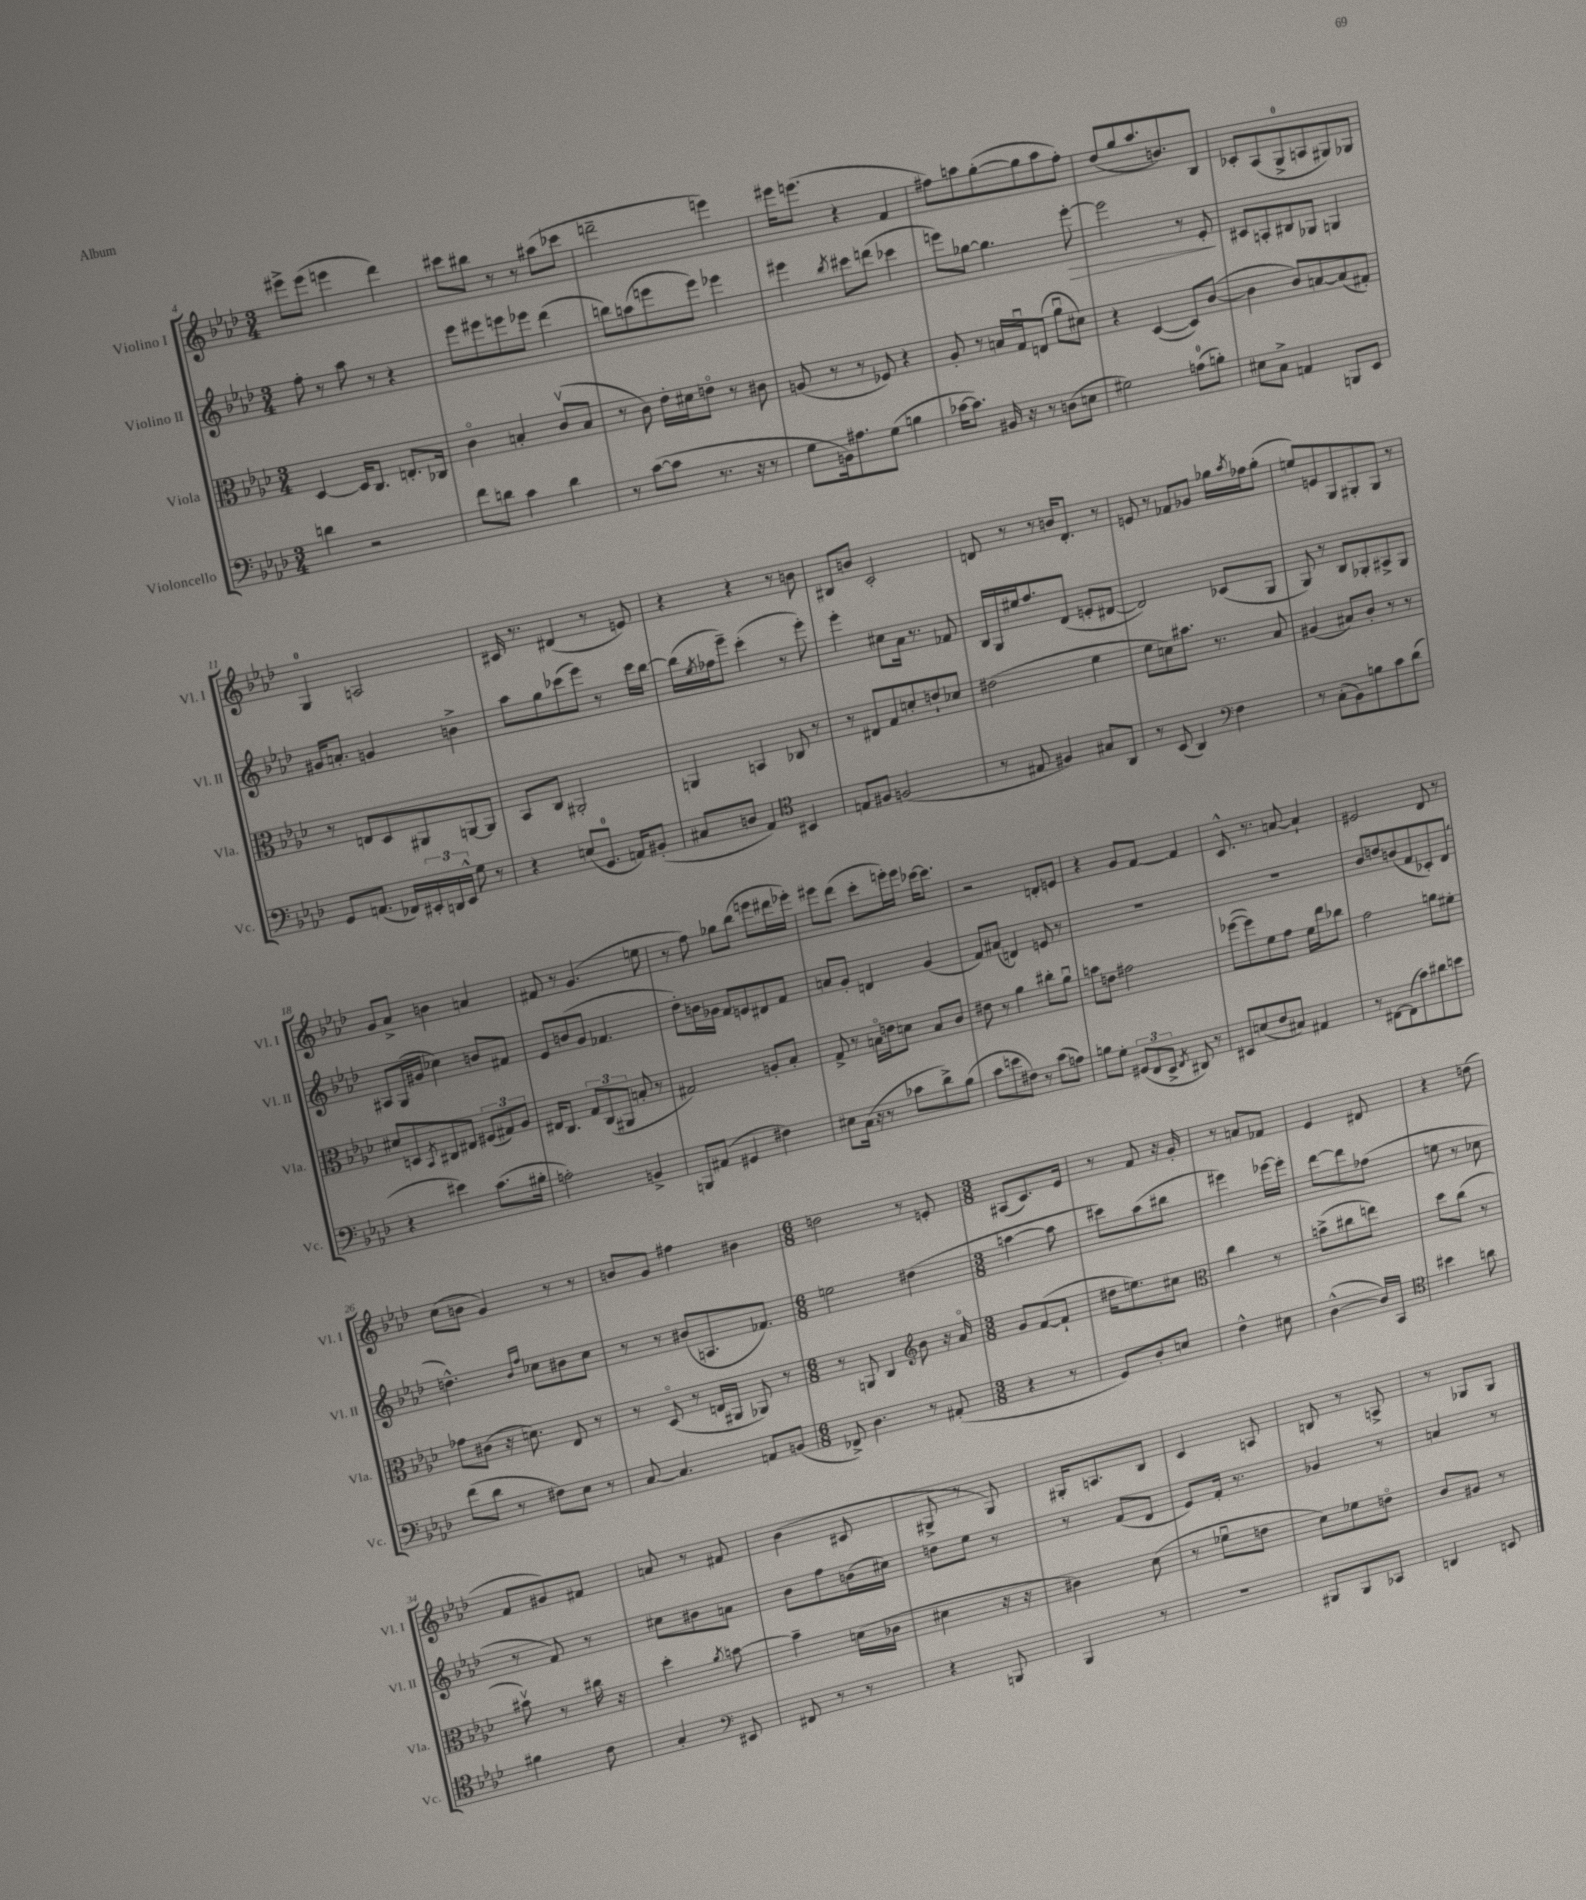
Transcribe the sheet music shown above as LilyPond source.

<<
\new StaffGroup <<
\new Staff = "s0" \with { instrumentName = "Violino I" shortInstrumentName = "Vl. I" } {
    \clef treble \key aes \major \numericTimeSignature \time 3/4
    eis'''8-> eis'''8( e'''4 des'''4) |
    cis'''8 bis''8 r8 r8 ais''8( ces'''8 |
    d'''2-- e'''4) |
    eis'''16 e'''8.( r4 f'4 |
    fis''8) a''8 g''8~-.( g''8 a''8 fis''8-.) |
    des''8( g''8 aes''8. b'8.) bes8 |
    ces'8-. aes8( g8-0-> a8 gis8) ges8 |
    g4-0 a2 |
    cis'16 r8. dis'4( r8 e'8) |
    r4 r4 r8 b'8 |
    bis8 b'8 c'2-. |
    d'8 r8 r8 b'16 d'8.-. r8 |
    e'8 r8 fes'8 ges'8 ges''16 \acciaccatura { aes''8 } fes''16 ges''8-.( |
    e''8) e'8 g8 gis8-. gis8 r8 |
    g'8 aes'8-> b'4 a'4 |
    fis'8 r8 g'4.( e''8 |
    r8 f''8) ges''8 bes''8( e'''8 dis'''16 ees'''16-.) |
    eis'''8 des'''8( c'''8-. e'''16-.) e'''16 ces'''16~ ces'''8. |
    r2 d'8-. e'8 |
    r4 g'8 f'8~ f'4 |
    c'8.-^ r8. a'8~ a'4-! |
    eis'2 des'8 r8 |
    c''8( b'8 g'4) r8 r8 |
    b'8 g'8 fis''4 bis'4 |
    \numericTimeSignature \time 6/8 d''2 r8 e'8-. |
    \numericTimeSignature \time 3/8 ais8( c'8.) ees'16 |
    r8 f'8 r16 g'16-. |
    r8 a'8 fes'8 |
    ees'4 dis'8 |
    r4 d''8( |
    f'8 gis'8) fis'8 |
    a'8 r8 fis'8 |
    bes'4( cis'8 |
    gis8-> r8 gis8) |
    gis16-. a8. bes8 |
    c'4 a8 |
    b8 r8 a8-> |
    r8 ges8 ges8 \bar "|." |
}
\new Staff = "s1" \with { instrumentName = "Violino II" shortInstrumentName = "Vl. II" } {
    \clef treble \key aes \major \numericTimeSignature \time 3/4
    f''8-. r8 aes''8 r8 r4 |
    ees'''8 eis'''8 e'''8 ees'''8 des'''4( |
    b''8) a''8( e'''8 e'''8) ees'''4 |
    eis'''4 \acciaccatura { bes''8 } cis'''8 d'''8( ces'''4 |
    e'''8) ges''8~ ges''4. e'''8~-.\> |
    e'''2 r8 ees'8-.\! |
    cis'8 a8-. bis8 ges8 g4 |
    gis'16 a'8.-. g'4 b'4-> |
    aes''8 g''8 ces'''8( ees'''8) r8 ces'''16 bes''16~ |
    bes''16( \acciaccatura { ees''8 } fes''16 ees'''8--) c'''4-.( r8 ees'''8-.) |
    ees'''4-. cis''8 aes'16 r8. fes'8 |
    bes16 g16 eis''16 f''8. des'8( e'8-. dis'8~ |
    dis'2) ces'8( g8 |
    g8) r8 bes8 ges8-. ais8-> ges8 |
    ais8 g16( gis'16 ces''4) b'8 fis'8 |
    ees'8 b'8( g'8 fes'4. |
    des''8-.) b'16 ges'16 f'8 e'8 dis'8 f'8 |
    a'8 g'8-. d'4 g'4( |
    f'8) ais'8( d'4) e'8 r8 |
    R2. |
    R2. |
    bes'8 d''8 b'8( f'8 ces'8-.) des'8( |
    d''4.-^) \grace { bes'16 f''16 } ces''8 bis'8 ces''8 |
    r8 r8 bis'8( a8. fes'8.) |
    \numericTimeSignature \time 6/8 e''2 dis''4( |
    \numericTimeSignature \time 3/8 a''4~ a''8 |
    cis'''8) aes''8( bis''8 |
    eis'''4) ees'''16~ ees'''16-. |
    des'''8~ des'''8 fes''8( |
    e''8 r8 ces''8 |
    r8 f'8) r8 |
    cis''8 bis'8 a'8 |
    bes'8 f''8 b'16( cis''16) |
    d''8 ees''8 r8 |
    r8 f'8( des'8 |
    ees'8) f'16-. r8. |
    ges'4 r8 |
    a'4 r8 \bar "|." |
}
\new Staff = "s2" \with { instrumentName = "Viola" shortInstrumentName = "Vla." } {
    \clef alto \key aes \major \numericTimeSignature \time 3/4
    des4~ des16 c8. e8.-. ces16 |
    c'4\flageolet b4-. c'8\upbow( b8 |
    r8 c'8) ees'16-. dis'16 e'8\flageolet r8 cis'8 |
    a8( r8 r8 fes8) r4 |
    aes8-. r8 b16 g16\downbow e8( aes'8\downbow dis'8) |
    r4 des4~( des8) c'8~( |
    c'4 c'8) b8~ b8( gis8-.) |
    r8 e8 des8 ais,8 a,8~ a,8 |
    bes,8 c8 ais,2-. |
    a,4 b,4 ces8 r8 |
    r8 eis8 g8 d'8-. e'8-! des'8 |
    eis'2( f'4 |
    f'8 d'8) bis'8. r8. bes8 |
    ais4( bis8) c'8-. r8 r8 |
    dis'8 d8 \acciaccatura { bes,8 } cis8 eis8 \tuplet 3/2 { fis8( gis8) aes8 } |
    eis16 c8. \tuplet 3/2 { g8 c8( ais,8 } b8-. r8 |
    gis2) a8-. bes8-. |
    g8-> r8 b16\flageolet e'16 d'8 b8 c'8 |
    eis'8 r8 aes'4 cis''8-. aes'8\downbow |
    b'8 e'8 gis'2 |
    fes''8~( fes''8) f'8 g'8 f'16 ees''16 ces''8 |
    g'2 a'8 fis'8-. |
    ges'8 cis'8( r16 d'8.) ees8 r8 |
    r8 des8\flageolet( r8 e16 ais,16 aes,8) r8 |
    \numericTimeSignature \time 6/8 r8 a,8 c4 \clef treble bes'8 r16 aes'16\flageolet |
    \numericTimeSignature \time 3/8 g'8 f'8~( f'8-! |
    dis''16 e''8.) cis''8 |
    \clef alto c''4 r8 |
    b'8->( cis''8 e''8) |
    des''8 c''8( r8 |
    bis'8\upbow) r8 cis''16 r16 |
    des''4-. \acciaccatura { aes'8 } b'8~ |
    b'4-- d'16( ces'16 |
    dis'4 r16 r16 |
    cis'4) des'8( |
    r8 fes'8\downbow e'8 |
    des'8) fes'8 e'8\flageolet |
    c'8 ais8 r8 \bar "|." |
}
\new Staff = "s3" \with { instrumentName = "Violoncello" shortInstrumentName = "Vc." } {
    \clef bass \key aes \major \numericTimeSignature \time 3/4
    d'4 r2 |
    f'8 d'8 c'4 d'4 |
    r8 c'8~( c'8 r8. r16 r8 |
    g8 b,16) ais8. g8( b4 |
    ces'16~ ces'8.) bis,16 r16 r8 d8( e8 |
    gis2) a8-0( b8-.) |
    eis8 c8-> a,4 b,,8 ees,8 |
    g,8 a,8.( fes,16) \tuplet 3/2 { eis,16-. d,16 eis,16-^ } g8 r8 |
    r4 e8( g,8.-0 a,16) bis,8-.( |
    cis8 d8 aes,4) bis,4 |
    \clef tenor e8 fis8 f2( |
    r8 eis8 fis4) gis8 aes,8 |
    r8 bes,8( aes,4) \clef bass f4 |
    r8 c8-.( bes,8) b8 c'8 des'8( |
    r4 eis'4) c'8.( bis16-. |
    a2-.) b,4-> |
    b,,8 ais,8( gis,4 fis4) |
    eis8 c16( r16 r8 ces'8 des'8->) bes8( |
    c'8 e'8 fis8) r8 c'8( a8) |
    b8 g8-. \tuplet 3/2 { gis,8( f,8 ees,8-> } \acciaccatura { f,8 } dis,8) r8 |
    eis,8 e8( f8 cis8) ais,4 |
    r8 fis,8~ fis,8( c'8) dis'8 e'8 |
    f'8( des'8 r8 fis8) ees8 r8 |
    c8~ c4. a,8 b,8( |
    \numericTimeSignature \time 6/8 fes,8->) des4. r8 ais,8-.( |
    \numericTimeSignature \time 3/8 r4 r8 |
    g,8) des8-. e8 |
    f4-^ eis8 |
    des4~-^( des16) c,16 |
    \clef tenor bis'4 a'8 |
    fis'4 c'8 |
    g4-. \clef bass eis,8 |
    fis,8 r8 r8 |
    r4 b,,8 |
    bes,,4 r8 |
    r4. |
    bis,,8 bis,,8 ces,8 |
    d,4 e,8 \bar "|." |
}
>>
>>
\layout { \context { \Score currentBarNumber = #4 } }
